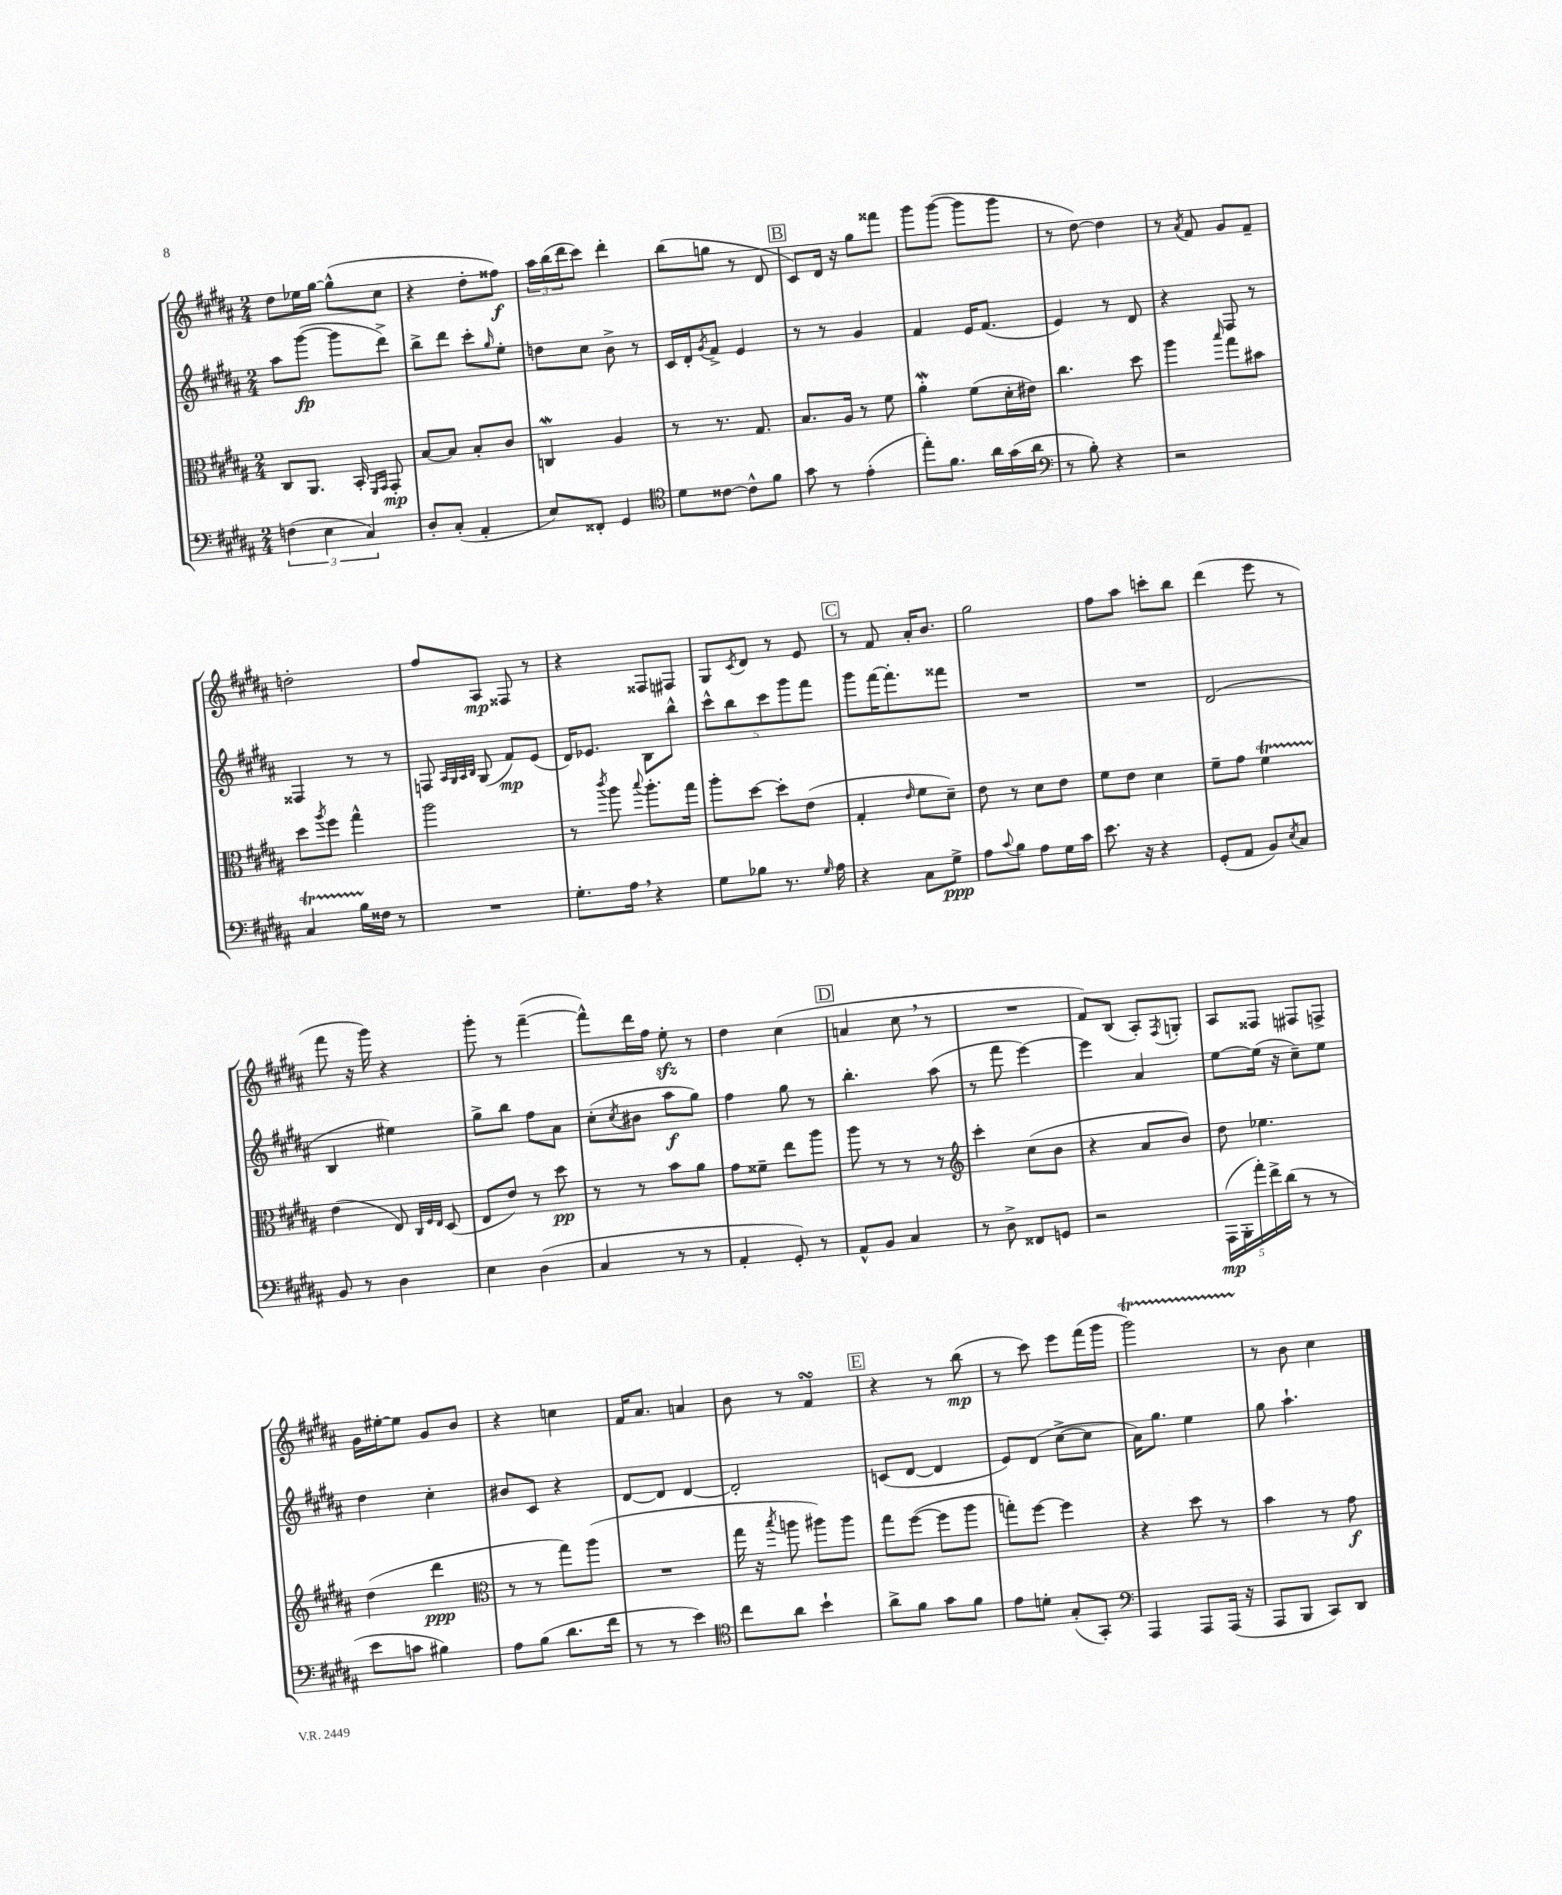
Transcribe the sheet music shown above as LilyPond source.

<<
\new StaffGroup <<
\new Staff = "s0" {
    \clef treble \key b \major \numericTimeSignature \time 2/4
    dis''8 ees''16 gis''16~ gis''8-^( cis''8 |
    r4 dis''8-. fisis''8\f) |
    \tuplet 3/2 { ais''16 b''16( dis'''16 } cis'''8) dis'''4-. |
    b''8( g''8 r8 dis'8 |
    \mark \markup { \box "B" } cis'8) dis'16 r16 gis''8 fisis'''8 |
    gis'''8 gis'''8~( gis'''8 gis'''8 |
    r8 dis''8~) dis''4 |
    r8 \acciaccatura { ais'8 } fis'8 gis'8 fis'8-- |
    d''2-. |
    fis''8 ais8\mp fisis8 r8 |
    r4 fisis8 fis8 |
    gis8 \acciaccatura { cis'8 } dis'8 r8 e'8 |
    \mark \markup { \box "C" } r8 fis'8 ais'16-. b'8. |
    gis''2 |
    fis''8 ais''8 c'''8-. b''8 |
    dis'''4( e'''8 r8 |
    fis'''8 r16 gis'''16) r4 |
    gis'''8-. r8 fis'''4~--( |
    fis'''8-^) dis'''16 fis''16 e''8-.\sfz r8 |
    dis''4 cis''4( |
    \mark \markup { \box "D" } a'4 cis''8 \breathe r8 |
    R2 |
    fis'8) b8( ais8-.) \acciaccatura { fis8 } g8-. |
    ais8 fisis8 fis8 f8-> |
    gis'16 eis''16~-. eis''8 gis'8 b'8 |
    r4 c''4 |
    fis'16 ais'8. a'4 |
    b'8 r8 fis'4\turn |
    \mark \markup { \box "E" } r4 r8 b''8\mp( |
    r8 cis'''8) e'''8 fis'''16( gis'''16 |
    gis'''2\startTrillSpan) |
    r8\stopTrillSpan b'8 cis''4 \bar "|." |
}
\new Staff = "s1" {
    \clef treble \key b \major \numericTimeSignature \time 2/4
    ais''8 gis'''8~\fp( gis'''8 dis'''8->) |
    b''8-> dis'''8 cis'''8-. \grace { gis''16 } e''8-. |
    d''8 cis''8 b'8-> r8 |
    cis'16 dis'16-. \acciaccatura { gis'8 } fis'8-> e'4 |
    \mark \markup { \box "B" } r8 r8 gis'4 |
    fis'4 e'16 fis'8.( |
    e'4) r8 dis'8 |
    r4 fis8 r8 |
    fisis4 r8 r8 |
    f8 \grace { ais32 gis32 ais32 b32 } gis8( fis'8\mp) e'8( |
    dis'16) ees'8. b8 b''8-^ |
    \tuplet 5/4 { cis'''8-^ b''8 cis'''8 gis'''8 fis'''8 } |
    \mark \markup { \box "C" } gis'''8 fis'''16~ fis'''8.-. fisis'''8 |
    R2 |
    R2 |
    dis'2( |
    b4 eis''4) |
    gis''8-> b''8 fis''8 ais'8 |
    cis''8-.( \acciaccatura { cis''8 } bis'8 ais''8\f gis''8) |
    fis''4 gis''8 r8 |
    \mark \markup { \box "D" } b''4.-. ais''8( |
    r8 fis'''8 e'''4~) |
    e'''4 ais'4 |
    e''8~ e''16( r16 cis''8--) e''8 |
    dis''4 cis''4-. |
    bis'8 cis'8 r4 |
    dis'8~ dis'8 dis'4~ |
    dis'2-. |
    \mark \markup { \box "E" } c'8( dis'8~ dis'4 |
    e'8) dis'8( cis''8~-> cis''8 |
    ais'16) gis''8. e''4 |
    gis''8 ais''4.-! \bar "|." |
}
\new Staff = "s2" {
    \clef alto \key b \major \numericTimeSignature \time 2/4
    cis8 ais,8. b,16-. \grace { fis,16 gis,16 } gis,8-.\mp |
    b8~ b8 b8-. cis'8 |
    c4\mordent ais4 |
    r8 r8. gis8. |
    \mark \markup { \box "B" } b8. ais16 r8 fis'8 |
    ais'4-.\mordent fis'8( dis'16-. eis'16) |
    cis''4. dis''8 |
    ais''4 \grace { b''16 } gis''8 bis'8 |
    dis''8 \acciaccatura { ais''8 } fis''8 gis''4-^ |
    ais''2 |
    r8 \acciaccatura { cis'''8 } ais''8 \appoggiatura { b''8 } ais''8.-. gis''16 |
    ais''8-. dis''8~ dis''8-. e'8( |
    \mark \markup { \box "C" } gis4-. \grace { e'16 } fis'8 dis'8--) |
    e'8 r8 dis'8 e'8 |
    fis'8 e'8 dis'4 |
    fis'8-- gis'8 fis'4\startTrillSpan |
    e'4\stopTrillSpan( e8) \grace { cis32 fis32 e32 } dis8( |
    e8 e'8) r8 dis''8\pp |
    r8 r8 b'8 ais'8 |
    gis'8 fisis'8-- e''8 ais''8 |
    \mark \markup { \box "D" } ais''8 r8 r8 r8 |
    \clef treble cis'''4-. cis''8( b'8 |
    r4 ais'8 b'8) |
    dis''8 ees''4. |
    dis''4( dis'''4\ppp |
    \clef alto r8 r8 gis''8) ais''8( |
    R2 |
    gis''16 r16 \acciaccatura { b''8 } a''8 ais''8) ais''8 |
    \mark \markup { \box "E" } gis''8 fis''8~( fis''8 ais''8 |
    g''8-.) fis''8~ fis''4 |
    r4 dis''8 r8 |
    b'4 r8 gis'8\f \bar "|." |
}
\new Staff = "s3" {
    \clef bass \key b \major \numericTimeSignature \time 2/4
    \tuplet 3/2 { f4( e4 cis4) } |
    dis8-. cis8-.( ais,4-. |
    e8) fisis,8-. gis,4 |
    \clef tenor dis'8 cisis'8~ cisis'8-^ fis'8 |
    \mark \markup { \box "B" } gis'8 r8 e'4-.( |
    e''8-.) fis'8. ais'16 gis'16( ais'16 |
    \clef bass r8 b8-.) r4 |
    r2 |
    cis4\startTrillSpan b16 fisis16\stopTrillSpan r8 |
    R2 |
    gis8.-. ais16 \breathe r4 |
    gis8 bes8 r8. \grace { gis16 } ais16 |
    \mark \markup { \box "C" } r4 cis8 gis8->\ppp |
    ais8 \appoggiatura { cis'8 } b8 ais8 gis16 cis'16 |
    e'8. r16 r4 |
    gis,8-.( ais,8 b,8) \acciaccatura { e8 } cis8 |
    b,8 r8 dis4 |
    e4 dis4( |
    cis4 r8 r8 |
    ais,4-. gis,8-.) r8 |
    \mark \markup { \box "D" } ais,8-^ b,8 cis4 |
    r8 dis8-> fisis,8 g,8 |
    r2 |
    \tuplet 5/4 { ais,,16\mp( b,,16-. ais'16-.) fis'16-> dis'16( } r8 r8 |
    e'8 c'8 bis4) |
    ais8 b8( dis'8. fis'16 |
    r8 r8 e'4) |
    \clef tenor cis''8 ais'8 b'4-! |
    \mark \markup { \box "E" } ais'8-> fis'8 gis'8 fis'8 |
    e'8 d'8-. gis8-.( gis,8-.) |
    \clef bass ais,,4 ais,,8 ais,,16( r16 |
    ais,,8 b,,8 cis,8) dis,8 \bar "|." |
}
>>
>>
\layout { \context { \Score \remove "Bar_number_engraver" } }
